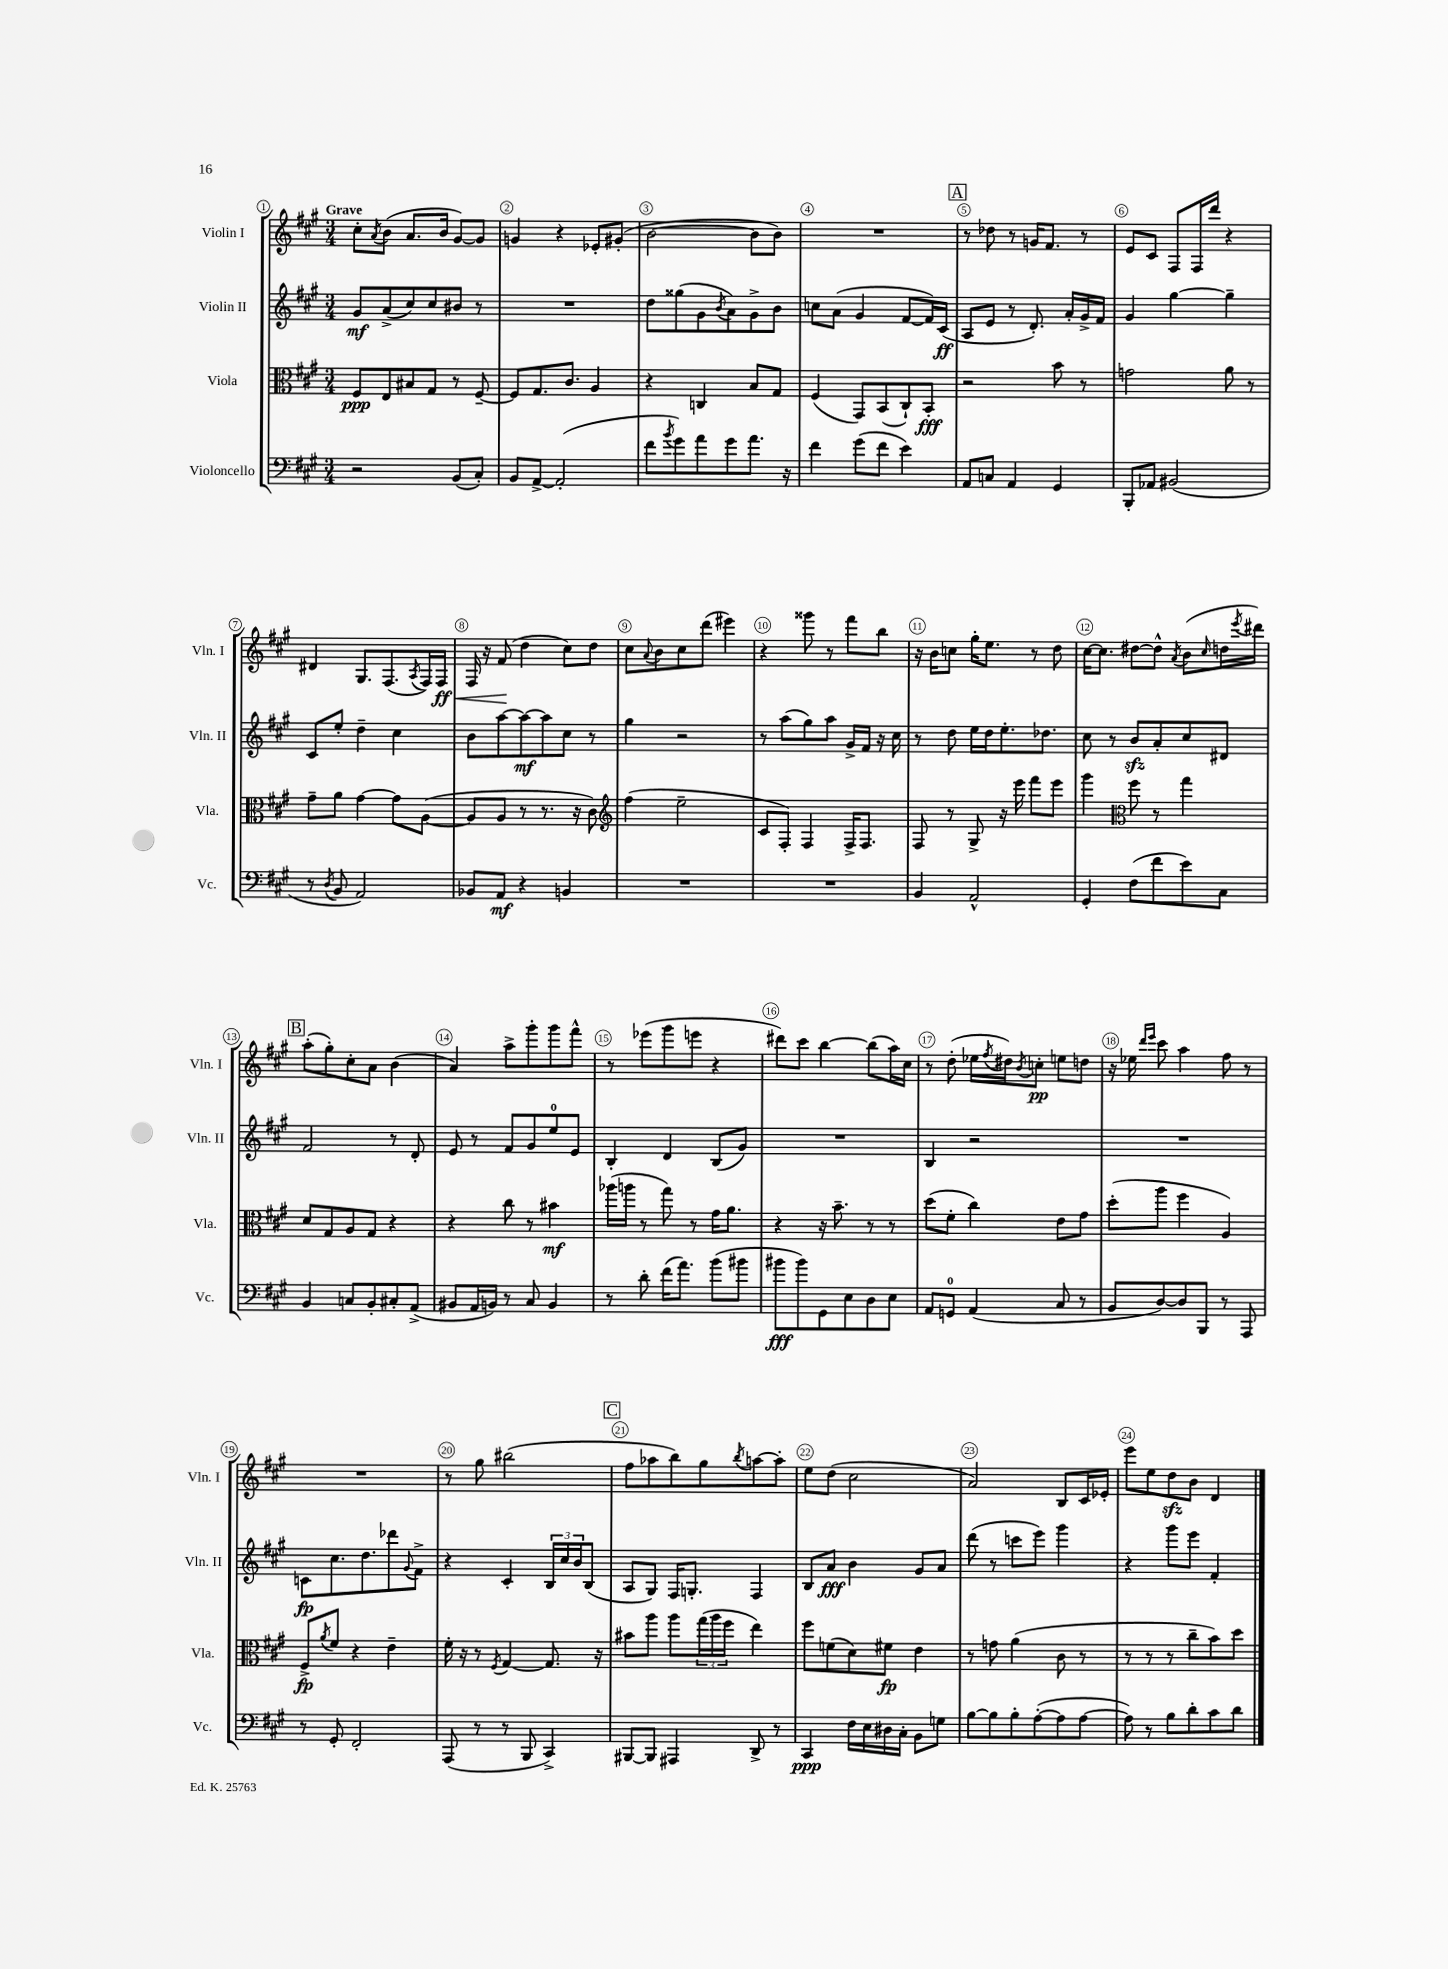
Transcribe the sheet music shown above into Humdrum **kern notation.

**kern	**kern	**kern	**kern
*staff4	*staff3	*staff2	*staff1
*clefF4	*clefC3	*clefG2	*clefG2
*k[f#c#g#]	*k[f#c#g#]	*k[f#c#g#]	*k[f#c#g#]
*M3/4	*M3/4	*M3/4	*M3/4
2r	8F#/L	8g#/L	8cc#'\L
.	.	.	8qa/
.	8E/	(8a^/	(8b\J
.	8B#/	8cc#/)	8.a/L
.	8G#/J	8cc#/	.
.	.	.	16b/Jk
(8BB/L	8r	8b#/J	[8g#/L)
8C#'/J)	[8F#~/	8r	8g#/]J
=	=	=	=
8BB/L	8F#/]L	2.r	4g/
[8AA^/J	8.G#/	.	.
(2AA'/]	.	.	4r
.	8.c#/J	.	.
.	4A/	.	8e-'/L
.	.	.	(8g#'/J
=	=	=	=
8f#\L	4r	8dd\L	[2b\
8qb/	.	.	.
8g#\)	.	(8gg##\	.
8a\	4C/	8g#\	.
.	.	8qb/	.
8g#\	.	8a\)	.
8.a\J	8B/L	8g#^\	8b\]L
.	8G#/J	8b\J	8b\J)
16r	.	.	.
=	=	=	=
4f#\	(4F#/	8cc\L	2.r
.	.	(8a\J	.
(8g#\L	8GG#/L)	4g#/	.
8f#\J	(8BB/	.	.
4e\)	8C#`/)	[8f#/L	.
.	8BB'/J	16f#/]L)	.
.	.	(16c#/JJ	.
=	=	=	=
8AA/L	2r	8A/L	8r
8C/J	.	8e/J	8dd-\
4AA/	.	8r	8r
.	.	8.d'/)	16g/LK
.	.	.	8.f#/J
4GG#/	8b\	.	.
.	.	16a'/LL	.
.	8r	16g#^/	8r
.	.	16f#/JJ	.
=	=	=	=
8BBB'/L	2g\	4g#/	8e/L
8AA-/J	.	.	8c#/J
(2BB#/	.	[4gg#\	8F#/L
.	.	.	16F#/L
.	.	.	16ddd/JJ
.	8a\	4gg#~\]	4r
.	8r	.	.
=	=	=	=
8r	8g#~\L	8c#/L	4d#/
8qD/	.	.	.
8BB/	8a\J	8ee'/J	.
2AA/)	[4g#\	4dd~\	8.G#/L
.	.	.	(8.F#/
.	8g#\]L	4cc#\	.
.	.	.	8qA/
.	([8A\J	.	16F#/L)
.	.	.	16F#/JJ
=	=	=	=
8BB-/L	8A/]L	8b\L	16F#/
.	.	.	16r
8AA/J	8A/J	[8aa\	(8f#/
4r	8r	8aa\_	4dd\
.	8.r	8aa\]	.
4BB/	.	8cc#\J	8cc#\L)
.	16r	.	.
.	8c#\)	8r	8dd\J
=	=	=	=
*	*clefG2	*	*
2.r	(4ff#\	4gg#\	8cc#\L
.	.	.	8qqa/
.	.	.	8b\
.	2ee~\	2r	8cc#\
.	.	.	(8ddd\J
.	.	.	4eee#\)
=	=	=	=
2.r	8c#/L	8r	4r
.	8F#'/J)	(8aa\L	.
.	4F#/	8gg#\)	8ggg##\
.	.	8aa\J	8r
.	16F#^/LK	16g#^/LL	8fff#\L
.	8.F#/J	16f#/JJ	.
.	.	16r	8bb\J
.	.	16cc#\	.
=	=	=	=
4BB/	8F#/	8r	16r
.	.	.	16b\LK
.	8r	8dd\	8cc\J
2AA^^/	8G#^/	16ee\LL	16gg#'\LK
.	.	16dd\J	8.ee\J
.	16r	8.ee'\	.
.	16eee\	.	.
.	8fff#\L	.	8r
.	.	8.dd-\J	.
.	8eee\J	.	8dd\
=	=	=	=
4GG#'/	4ggg#\	8cc#\	[16cc#\LK
.	.	.	8.cc#\]J
.	.	8r	.
*	*clefC3	*	*
(8F#\L	8ff#\	8b/L	[8dd#\L
8f#\	8r	8a'/	8dd#^^\]J
.	.	.	8qa/
8e\)	4gg#\	8cc#/	(8b\L
.	.	.	16qqcc#/
8C#\J	.	8d#/J	16dd\L
.	.	.	8qeee/
.	.	.	16ddd#\JJ)
=	=	=	=
4BB/	8d/L	2f#/	(8aa'\L
.	8G#/	.	8gg#'\)
8C/L	8A/	.	8cc#'\
8BB'/	8G#/J	.	8a\J
8C#'/	4r	8r	(4b\
(8AA^/J	.	8d'/	.
=	=	=	=
8BB#/L	4r	8e/	4a/)
16AA/L	.	8r	.
16BB/JJ)	.	.	.
8r	8cc#\	8f#/L	8aa^\L
8C#/	8r	8g#/	8ggg#'\
4BB/	4b#\	8ee/	8ggg#\
.	.	8e/J	8fff#^^\J
=	=	=	=
8r	(16aa-\LL	4B'/	8r
.	16aa\JJ	.	.
8d'\	8r	.	(8eee-\L
(16f#\LK	8gg#\)	4d/	8ggg#\
8.a\J)	.	.	.
.	8r	.	8eee\J
(8b\L	16g#\LK	(8B/L	4r
.	8.a\J	.	.
8b#\J	.	8g#/J)	.
=	=	=	=
8b#\L	4r	2.r	8ddd#\L)
8b#\)	.	.	8ccc#\J
8GG#\	16r	.	[4bb\
.	8.b~\	.	.
8E\	.	.	.
8D\	8r	.	(8bb\]L
8E\J	8r	.	16aa\L)
.	.	.	16cc#\JJ
=	=	=	=
8AA/L	(8dd\L	4B/	8r
8GG/J	8f#'\J	.	(8dd'\
(4AA/	4cc#\)	2r	16ee-\LL
.	.	.	8qff#/
.	.	.	16dd#\J)
.	.	.	8qb/
.	.	.	8cc'\J
8C#/	8e\L	.	8ee\L
8r	8g#\J	.	8dd\J
=	=	=	=
8BB/L	(8dd'\L	2.r	16r
.	.	.	16ee-\
.	.	.	16qqddd/LL
.	.	.	16qqeee/JJ
[8D/)	8aa\J	.	8ccc#\
8D/]	4ff#\	.	4aa\
8BBB/J	.	.	.
8r	4A/)	.	8ff#\
8AAA/	.	.	8r
=	=	=	=
8r	8F#^/L	8c\L	2.r
.	8qa/	.	.
8GG#'/	8f#/J	8.cc#\	.
2FF#'/	4r	.	.
.	.	8.dd\	.
.	4e~\	8ddd-\	.
.	.	8qqg#/	.
.	.	8f#^\J	.
=	=	=	=
(8AAA/	16f#'\	4r	8r
.	16r	.	.
8r	8r	.	8gg#\
.	8qF#/	.	.
8r	[4G#/	4c#'/	(2bb#\
8BBB/	.	.	.
4CC#^/)	8.G#/]	24B/LL	.
.	.	24cc#/	.
.	.	24b/J	.
.	.	(8B/J	.
.	16r	.	.
=	=	=	=
[8BBB#/L	8b#\L	8A/L	8ff#\L
8BBB#/]J	8aa\J	8G#/J)	8aa-\
4AAA#/	8aa\L	16F#/LK	8bb\)
.	.	8.G'/J	.
.	(24gg#\L	.	8gg#\
.	24aa\	.	.
.	24ff#\JJ	.	.
.	.	.	8qbb/
8DD^/	4ee\)	4F#/	[8aa\
8r	.	.	8aa'\]J
=	=	=	=
4CC#/	8ff#\L	8B/L	8ee\L
.	(8f\	8a/J	(8dd\J
16F#\LL	8d\)	4b\	2cc#\
16E\	.	.	.
16D#\	8f#\J	.	.
16C#'\JJ	.	.	.
8BB\L	4e\	8g#/L	.
8G\J	.	8a/J	.
=	=	=	=
[8B\L	8r	(8ddd\	2a/)
8B\]	8g\	8r	.
8B'\	(4a\	8ccc\L	.
([8A'\	.	8eee\J)	.
8A\]	8c#\	4ggg#\	8B/L
[8A\J	8r	.	16c#/L
.	.	.	16e-'/JJ
=	=	=	=
8A\])	8r	4r	8eee\L
8r	8r	.	8ee\
8B\L	8r	8ggg#\L	8dd\
8d'\	8cc#~\L	8eee\J	8b\J
8c#\	8b\)	4f#'/	4d/
8d\J	8dd\J	.	.
==	==	==	==
*-	*-	*-	*-
